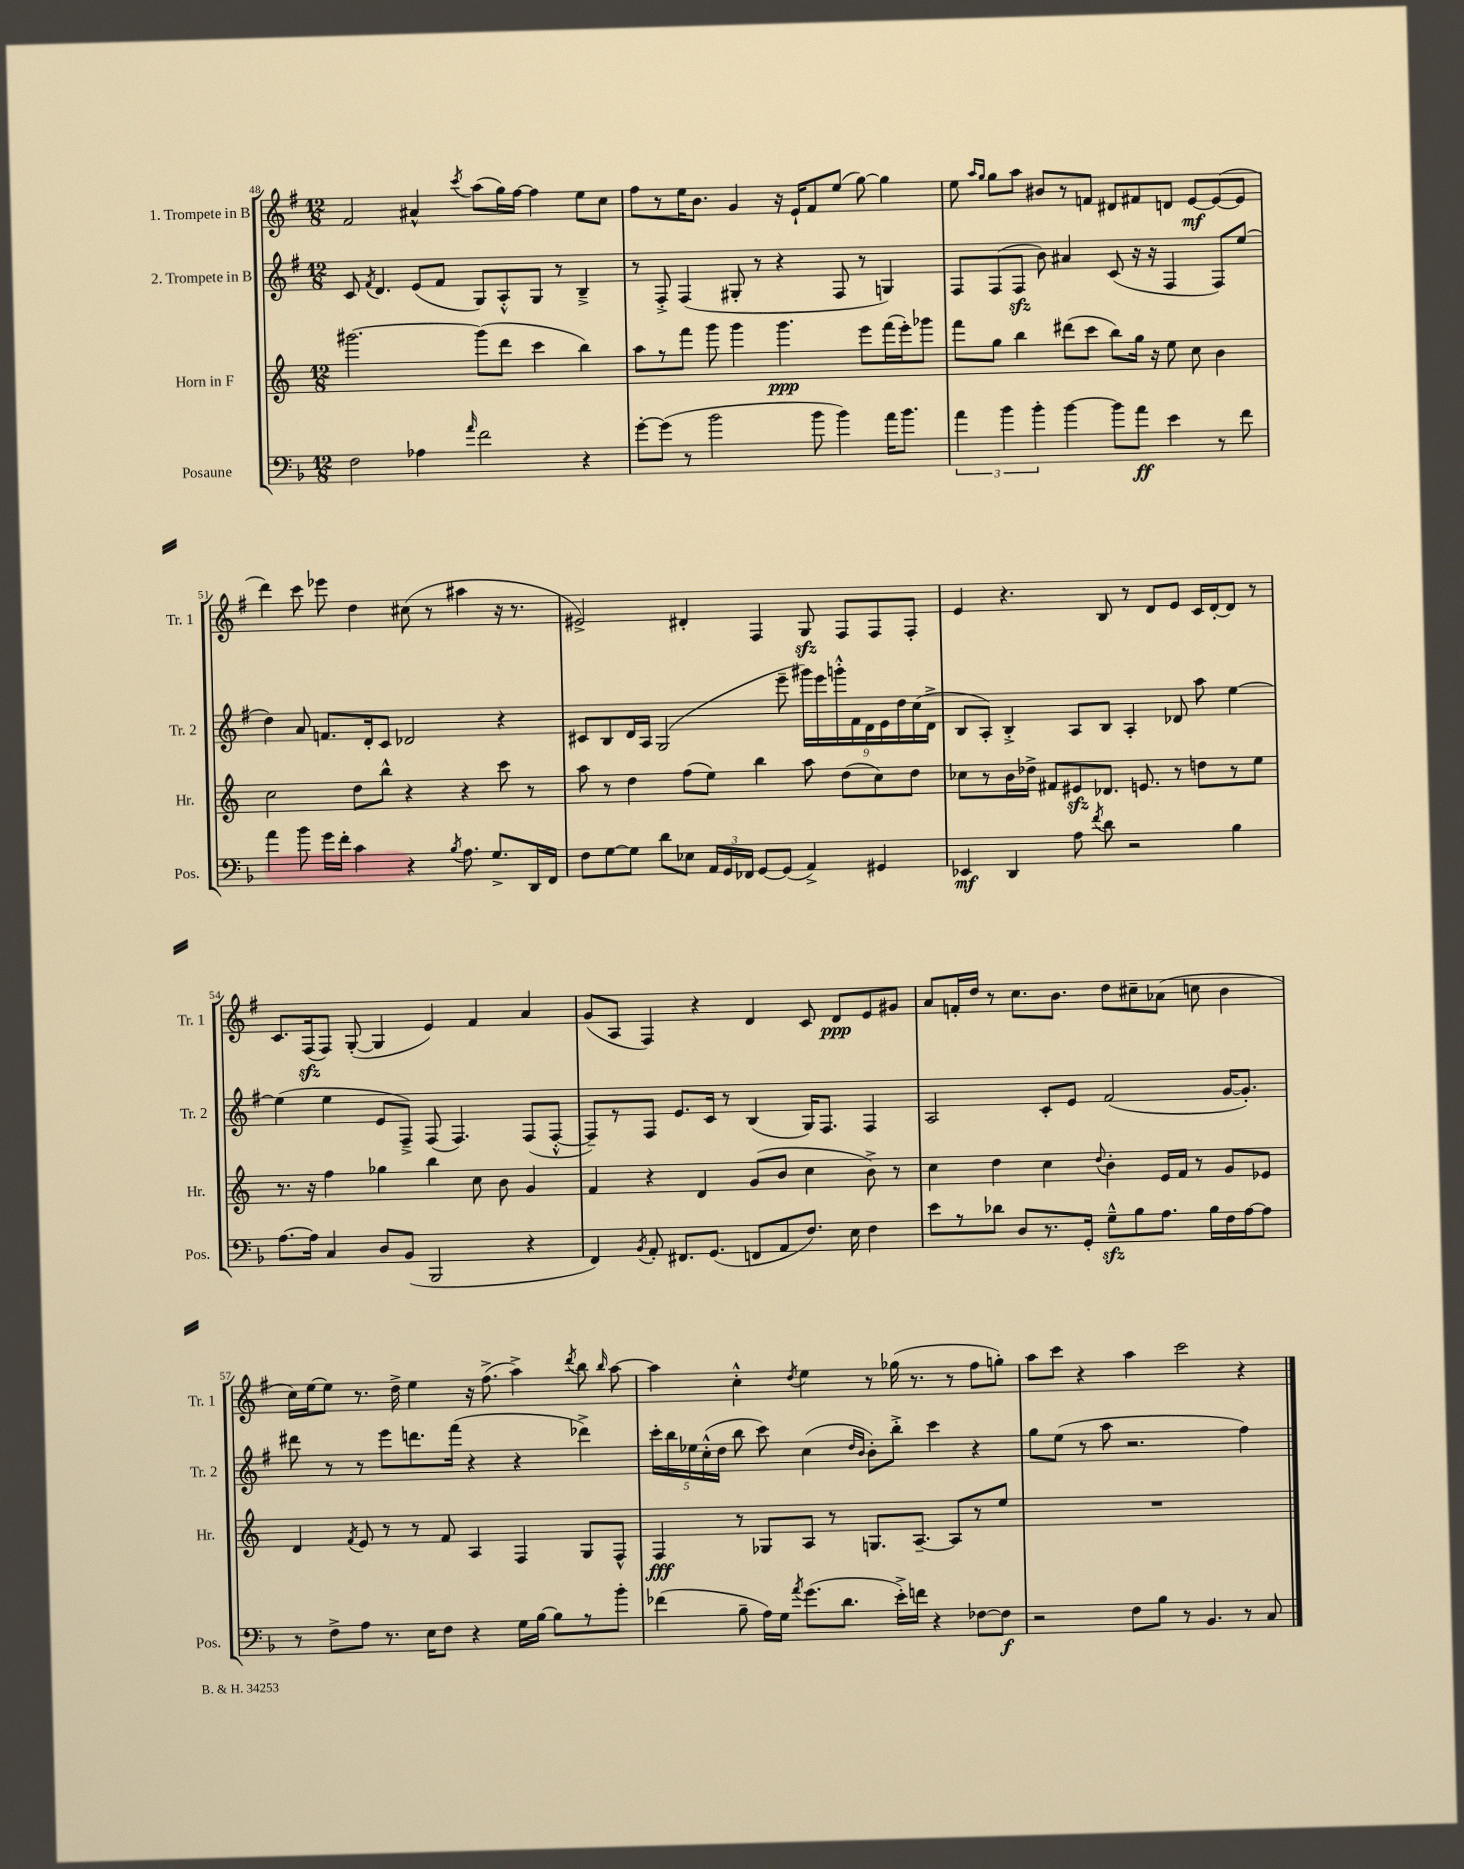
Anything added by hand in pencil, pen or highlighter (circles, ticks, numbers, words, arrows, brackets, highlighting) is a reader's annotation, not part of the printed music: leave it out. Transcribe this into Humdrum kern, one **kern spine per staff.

**kern	**kern	**kern	**kern
*staff4	*staff3	*staff2	*staff1
*clefF4	*clefG2	*clefG2	*clefG2
*k[b-]	*k[]	*k[f#]	*k[f#]
*M12/8	*M12/8	*M12/8	*M12/8
2F\	[2.ggg#\	8c/	2f#/
.	.	8qf#/	.
.	.	4.d/	.
4A-\	.	(8e/L	4a#^^/
.	.	8f#/J	.
16qqa/	.	.	8qccc/
2f\	(8ggg#\]L	8G/L)	(8aa\L
.	8ddd\J	8A'^^/	16gg\L)
.	.	.	[16ff#\JJ
.	4ccc\	8G/J	4ff#\]
.	.	8r	.
4r	4bb\)	4B~^/	8ee\L
.	.	.	8cc\J
=	=	=	=
[8g'\L	8aa\L	8r	8ff#\L
(8g\]J	8r	8F#'^/	8r
8r	8fff\J	(4F#/	16ee\K
.	.	.	8.b\J
2b-\	8ggg\	.	.
.	4ggg\	8G#'/	4g/
.	.	8r	.
.	4.ggg\	4r	16r
.	.	.	16e`/LK
8b-\	.	.	8f#/
4b-\)	.	8F#/	(8ee/J
.	8eee\L	8r	[8gg\)
16a\LK	(16fff\L	4G/)	4gg\]
8.b-\J	16eee'\J)	.	.
.	8ggg-\J	.	.
=	=	=	=
6a\	8fff\L	8F#/L	8ee\
.	.	.	16qqaa/LL
.	.	.	16qqgg/JJ
.	8gg\J	(8F#/	8gg\L
6b-\	.	.	.
.	4bb\	8F#/J	8aa\J
6b-'\	.	.	.
.	.	8b\)	8b#/L
[4b-\	(8ddd#\L	4a#/	8r
.	8ccc\J	.	8f/J
8b-\]L	8bb\L)	(8c/	8d#/L
8a\J	16gg\Jk	16r	8f#/
.	16r	16r	.
4e\	8ee\	4F#/	8d/J
.	8cc\	.	[8e/L
8r	4b\	8F#/L)	(8e/_
8f\	.	(8ee/J	8e/]J
=	=	=	=
4a\	2cc\	4dd\)	4ddd\)
8b-\	.	8a/	8ccc\
16g\LL	.	8.f/L	8eee-\
16f'\JJ	.	.	.
4c\	8dd\L	.	4dd\
.	.	16d'/k	.
.	8bb^^\J	8c/J	.
4r	4r	2d-/	(8cc#\
.	.	.	8r
8qB-/	.	.	.
8.A\	4r	.	4aa#\
8.G^/L	.	.	.
.	8ccc\	4r	16r
.	.	.	8.r
16DD/L	8r	.	.
16FF/JJ	.	.	.
=	=	=	=
8F\L	8aa\	8c#/L	2e#^/)
[8G\	8r	8B/	.
8G\]J	4dd\	16d/L	.
.	.	16A/JJ	.
8d\L	.	(2G/	.
8E-\J	(8ff\L	.	4d#'/
24AA/LL	8ee\J)	.	.
24GG/	.	.	.
24FF-/JJ	.	.	.
[8GG/L	4bb\	.	4F#/
(8GG/]J	.	8eee~\	.
4AA^/)	8aa\	18ggg#\LL)	8G/
.	.	18eee\	.
.	.	18ggg'^^\	.
.	(8dd\L	.	8F#/L
.	.	18f#\	.
.	.	18d\	.
4GG#/	8cc\)	.	8F#/
.	.	18e\	.
.	.	18dd\	.
.	8dd\J	.	8F#'/J
.	.	(18cc\	.
.	.	18d^\JJ	.
=	=	=	=
4EE-/	8cc-\L	8B/L	4e/
.	8r	8A'/J)	.
4DD/	16b\L	4B'^/	4.r
.	16dd-^\JJ	.	.
.	8f#/L	.	.
8A\	8e#/	8A/L	.
8qf/	.	.	.
8d\	8.d-/J	8B/J	8B/
2r	.	4A'/	8r
.	8.e/	.	.
.	.	.	8d/L
.	8r	8d-/	8e/J
.	8dd\L	8aa\	16c/LL
.	.	.	[16d'/J
4B-\	8r	[4ee\	8d/]J
.	8ee\J	.	8r
=	=	=	=
[8.A\L	8.r	(4ee\]	8.c/L
16A\]Jk	16r	.	(16F#/k
4C/	4ff\	4ee\	8F#/J)
.	.	.	([8G'/
8D/L	4gg-\	8e/L	4G/]
(8BB-/J	.	8F#~^/J)	.
2BBB-/	4bb\	(8F#/	4e/)
.	.	4.F#/)	.
.	8cc\	.	4f#/
.	8b\	.	.
4r	4g/	(8F#/L	4a/
.	.	[8F#'^^/J	.
=	=	=	=
4FF/)	4f/	8F#~/]L)	(8g/L
.	.	8r	8A/J
8qBB-/	.	.	.
8AA'/	4r	8F#/J	4F#/)
8.FF#/L	.	8.e/L	.
.	4d/	.	4r
(8.GG/J	.	16c/Jk	.
.	.	8r	.
8FF/L	(8g/L	(4B/	4d/
8AA/	8b/J	.	.
8.F/J)	4cc\	16G/LK)	8c/
.	.	8.F#/J	.
.	.	.	8d/L
16E\	.	.	.
4F\	8b^\)	4F#/	8e/
.	8r	.	8g#/J
=	=	=	=
8e\L	4cc\	2A/	8a/L
8r	.	.	16f'/L
.	.	.	16dd/JJ
8d-\J	4dd\	.	8r
8D/L	.	.	8.cc\L
8.r	4cc\	8c'/L	.
.	.	.	8.b\J
.	.	8e/J	.
16GG'/Jk	.	.	.
.	8qqdd/	.	.
8G~^^\L	4b'\	(2f#/	8dd\L
8B-\	.	.	8cc#~\
8.A\J	16e/LL	.	(8a-\J
.	16f/JJ	.	.
.	8r	.	8cc\
16B-\LL	.	.	.
16F\	8g/L	[16g/LK	4b\
[16A\J	.	8.g'/]J)	.
8A\]J	8e-/J	.	.
=	=	=	=
8r	4d/	8ddd#\	16cc\LL)
.	.	.	[16ee\J
8F^\L	.	8r	8ee\]J
.	8qf/	.	.
8A\J	8e/	8r	8.r
8.r	8r	8eee\L	.
.	.	.	16dd^\
.	8r	8.ddd\	4ee\
16E\LK	.	.	.
8F\J	8f/	.	.
.	.	(16fff#\Jk	.
4r	4A/	4r	16r
.	.	.	(8.ff#^\
16G\LL	4F/	4r	4aa^\)
[16B-\JJ	.	.	.
8B-\]L	.	.	.
.	.	.	8qddd/
8r	8G/L	4ddd-^\)	8bb\
.	.	.	16qqbb/
8b-'\J	8F^^/J	.	[8aa\
=	=	=	=
(4f-\	4F/	20ccc'\LL	4aa\]
.	.	20bb\	.
.	.	20ee-\	.
.	.	(20cc'^^\	.
.	.	20dd\JJ	.
8B-~\	8r	8bb\	4cc'^^\
16A\LL)	8G-/L	8ccc\)	.
16G\JJ	.	.	.
8qa/	.	.	8qdd/
(8.g\L	8A/J	(4cc\	4ee\
.	8r	.	.
8.d\J	.	.	.
.	.	16qqdd/LL	.
.	.	16qqb/JJ	.
.	8.G/L	8b'\L)	8r
16e'^\LL)	.	8bb'^\J	(16gg-\
16f\JJ	[8.A~/J	.	8.r
4r	.	4ccc\	.
.	8A/]L	.	8r
[8F-\L	8r	4r	8ff#\L
8F-\]J	8ee/J	.	8gg'\J)
=	=	=	=
2r	1.r	8gg\L	8aa\L
.	.	(8ee\J	8ccc\J
.	.	8r	4r
.	.	8aa\	.
8F\L	.	2.r	4aa\
8B-\J	.	.	.
8r	.	.	2ccc\
4.BB-/	.	.	.
8r	.	4ff#\)	4r
8C/	.	.	.
==	==	==	==
*-	*-	*-	*-
